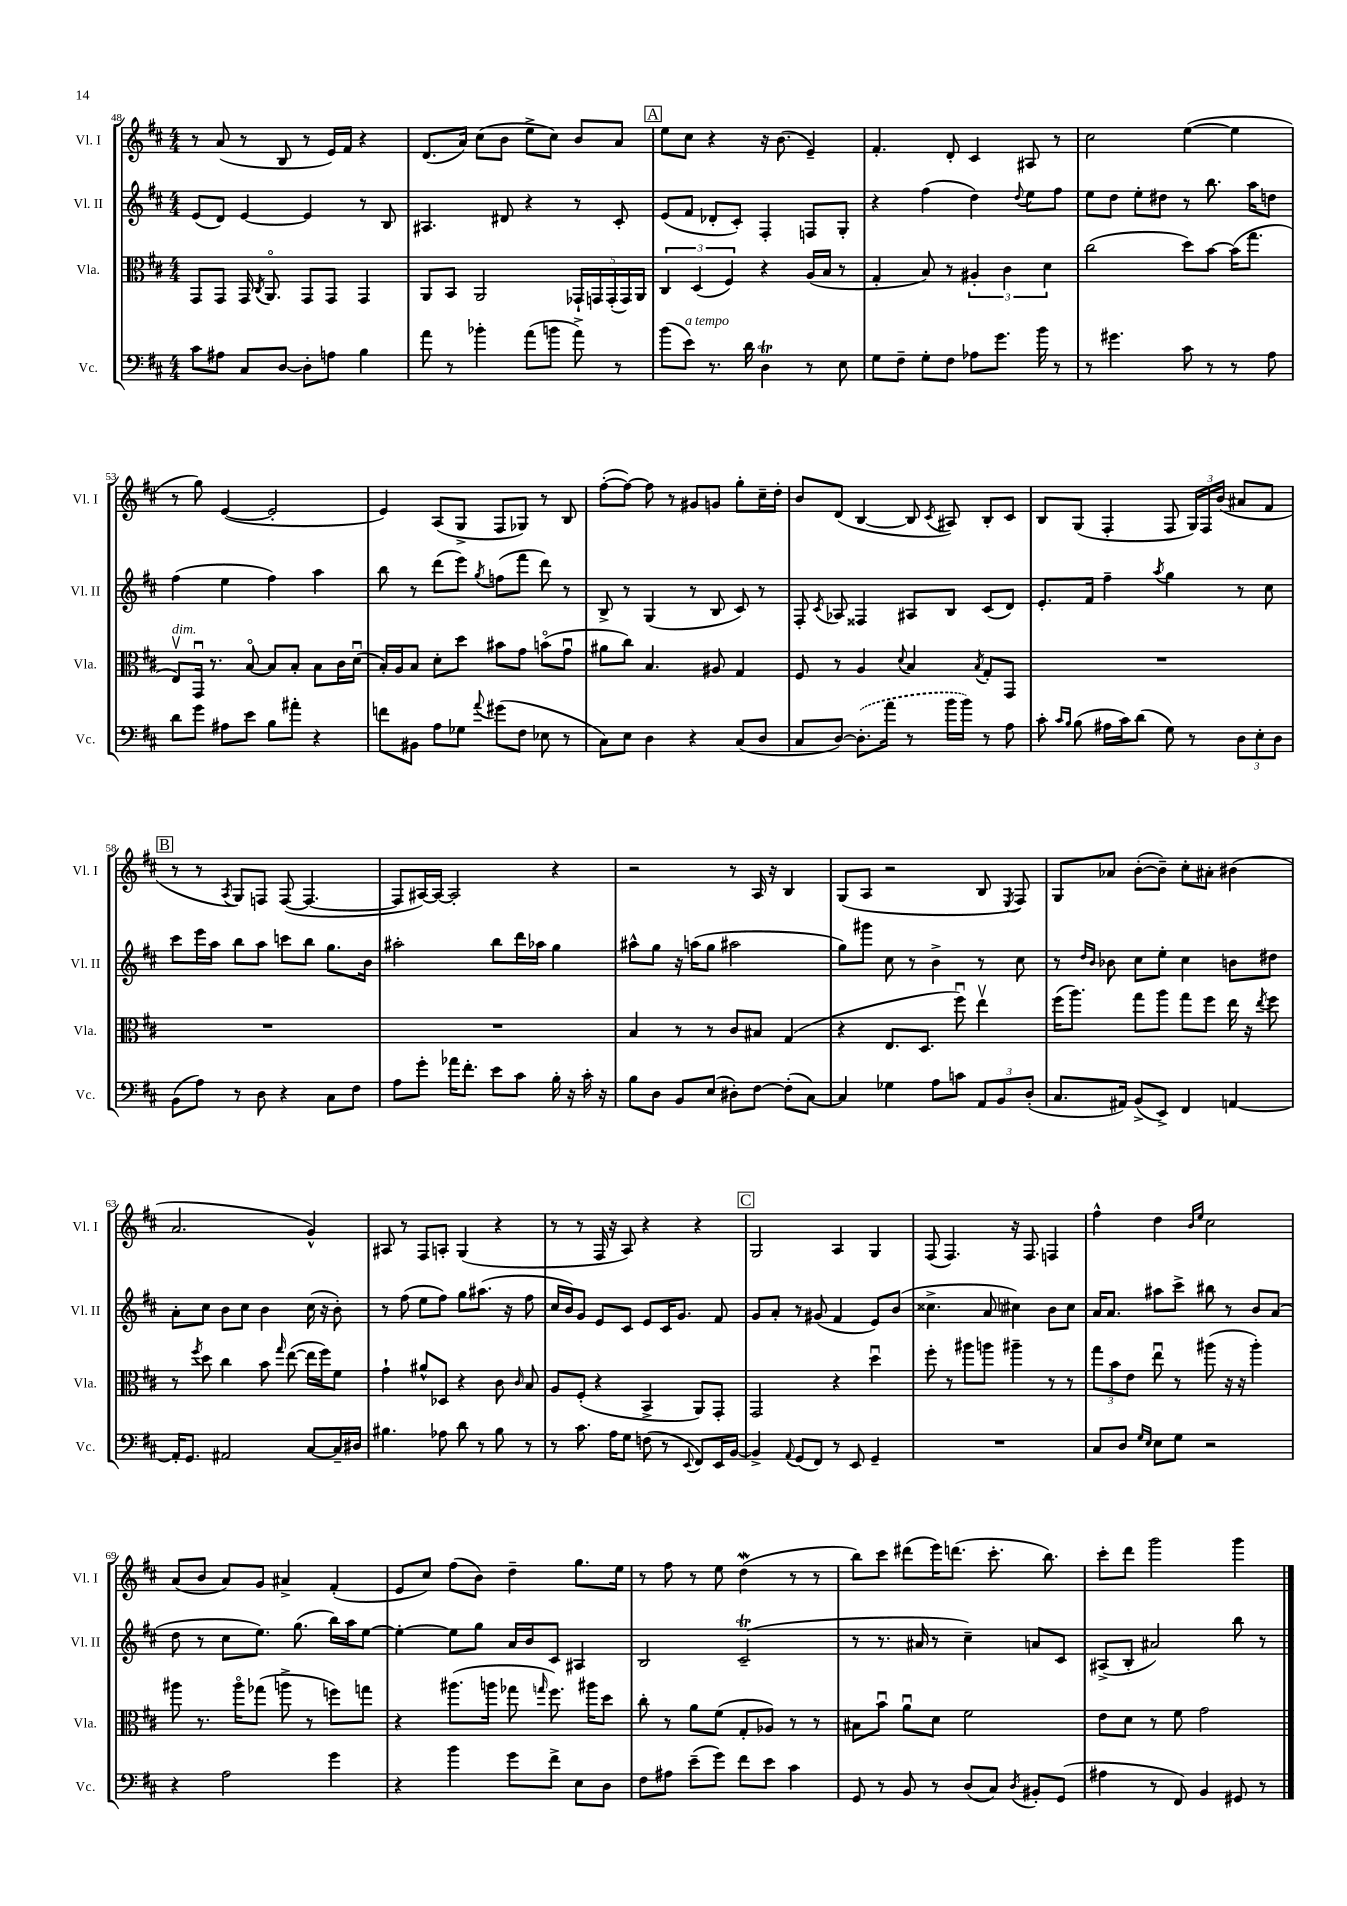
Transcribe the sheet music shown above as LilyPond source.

<<
\new StaffGroup <<
\new Staff = "s0" \with { instrumentName = "Vl. I" shortInstrumentName = "Vl. I" } {
    \clef treble \key d \major \numericTimeSignature \time 4/4
    \autoBeamOff r8 a'8( r8 b8 r8 e'16[) fis'16] r4 |
    d'8.[( a'16]) cis''8[( b'8] e''8[-> cis''8]) b'8[ a'8] |
    \mark \markup { \box "A" } e''8[ cis''8] r4 r16 b'8.( e'4--) |
    fis'4.-. d'8-. cis'4 ais8 r8 |
    cis''2 e''4~( e''4 |
    r8 g''8) e'4~( e'2-. |
    e'4) a8[( g8]-> fis8[ ges8]) r8 b8 |
    fis''8[~-.( fis''8]~) fis''8 r8 gis'8[ g'8] g''8[-. cis''16-- d''16]-. |
    b'8[ d'8]( b4~ b8 \acciaccatura { cis'8 } ais8) b8[-. cis'8] |
    b8[ g8]( fis4-. fis8 \tuplet 3/2 { g16[) fis16 b'16]( } ais'8[ fis'8] |
    \mark \markup { \box "B" } r8 r8 \acciaccatura { a8 } g8[) f8] f8~( f4.~ |
    f8[ ais16~) ais16]~ ais2-. r4 |
    r2 r8 a16 r16 b4 |
    g8[( a8] r2 b8 \acciaccatura { e8 } fis8) |
    g8[ aes'8] b'8[~-.( b'8]--) cis''8[-. ais'8]-. bis'4( |
    a'2. g'4-^) |
    ais8 r8 fis8[ a8]-. g4( r4 |
    r8 r8 fis16 r16 a8) r4 r4 |
    \mark \markup { \box "C" } g2 a4 g4 |
    fis8( fis4.) r16 fis8. f4 |
    fis''4-^ d''4 \grace { b'16[ e''16] } cis''2 |
    a'8[( b'8] a'8[) g'8] ais'4-> fis'4-.( |
    e'8[ cis''8]) fis''8[( b'8]) d''4-- g''8.[ e''16] |
    r8 fis''8 r8 e''8 d''4\mordent( r8 r8 |
    b''8[) cis'''8] dis'''8[( e'''16) d'''8.]( cis'''8.-. b''8.) |
    cis'''8[-. d'''8] g'''2 g'''4 \bar "|." |
}
\new Staff = "s1" \with { instrumentName = "Vl. II" shortInstrumentName = "Vl. II" } {
    \clef treble \key d \major \numericTimeSignature \time 4/4
    \autoBeamOff e'8[( d'8]) e'4~ e'4 r8 b8 |
    ais4. dis'8 r4 r8 cis'8-. |
    \mark \markup { \box "A" } e'8[( fis'8] des'8[-. cis'8]-.) fis4-. f8[ g8]-. |
    r4 fis''4( d''4) \appoggiatura { d''8 } e''8[ fis''8] |
    e''8[ d''8] e''8[-. dis''8] r8 b''8. a''16[ d''8] |
    fis''4( e''4 fis''4) a''4 |
    b''8 r8 d'''8[( e'''8]) \acciaccatura { g''8 } f''8[( fis'''8] d'''8) r8 |
    b8-> r8 g4( r8 b8 cis'8) r8 |
    fis8-. \acciaccatura { cis'8 } aes8 fisis4 ais8[ b8] cis'8[( d'8]) |
    e'8.[-. fis'16] fis''4-- \acciaccatura { a''8 } g''4 r8 cis''8 |
    \mark \markup { \box "B" } cis'''8[ e'''16 a''16] b''8[ a''8] c'''8[ b''8] g''8.[ b'16] |
    ais''2-. b''8[ d'''16 aes''16] g''4 |
    ais''8[-^ g''8] r16 a''16[( g''8] ais''2 |
    g''8[) gis'''8] cis''8 r8 b'4-> r8 cis''8 |
    r8 \grace { d''16[ b'16] } bes'8 cis''8[ e''8]-. cis''4 b'8[ dis''8] |
    a'8[-. cis''8] b'8[ cis''8] b'4 cis''16( r16 b'8-.) |
    r8 fis''8( e''8[ fis''8]) g''8[ ais''8.]( r16 fis''8 |
    cis''16[ b'16) g'8] e'8[ cis'8] e'8[ cis'16 g'8.] fis'8 |
    \mark \markup { \box "C" } g'8[ a'8]-. r8 gis'8( fis'4 e'8[) b'8]( |
    cisis''4.-> a'8 cis''4) b'8[ cis''8] |
    a'16[ a'8.] ais''8[ cis'''8]-> bis''8 r8 b'8[ a'8]( |
    d''8 r8 cis''8[ e''8.]) g''8.( b''16[) a''16 e''8]~ |
    e''4~-. e''8[ g''8] a'16[ b'16 cis'8] ais4 |
    b2 cis'2--\trill( |
    r8 r8. ais'16 r8 cis''4--) a'8[ cis'8] |
    ais8[->( b8]-. ais'2) b''8 r8 \bar "|." |
}
\new Staff = "s2" \with { instrumentName = "Vla." shortInstrumentName = "Vla." } {
    \clef alto \key d \major \numericTimeSignature \time 4/4
    \autoBeamOff g,8[ g,8] g,16 \acciaccatura { cis8 } a,8.\flageolet g,8[ g,8] g,4 |
    a,8[ b,8] a,2 \tuplet 5/4 { ges,16[-! g,16 g,16-.( g,16) a,16] } |
    \mark \markup { \box "A" } \tuplet 3/2 { cis4 d4( fis4) } r4 a16[( b16] r8 |
    g4-. b8) r8 \tuplet 3/2 { ais4-. cis'4 d'4 } |
    cis''2( d''8[) b'8]~ b'16[( g''8.] |
    e8[\upbow^\markup { \italic "dim." }) g,16]\downbow r8. b8~\flageolet b8[ b8]-. b8[ cis'16 d'16]\downbow( |
    b16[-.) a16 b8] d'8[-. d''8] bis'8[ g'8] b'8[\flageolet( g'8]\downbow |
    ais'8[ cis''8]) b4. ais8 g4 |
    fis8 r8 a4 \appoggiatura { d'8 } b4 \acciaccatura { b8 } g8[-. g,8] |
    R1 |
    \mark \markup { \box "B" } R1 |
    R1 |
    b4 r8 r8 cis'8[ bis8] g4( |
    r4 e8.[ d8.] fis''8\downbow) e''4\upbow |
    fis''16[( a''8.]) g''8[ a''8] g''8[ fis''8] e''16 r16 \acciaccatura { e''8 } fis''8 |
    r8 \acciaccatura { fis''8 } d''8 cis''4 b'8 \grace { g''16 } e''8~( e''16[ fis''16) fis'8] |
    g'4-! ais'8[-^ des8] r4 cis'8 \grace { cis'16 } b8 |
    a8[ fis8]-.( r4 b,4-> a,8[) g,8]-. |
    \mark \markup { \box "C" } g,2 r4 d''4\downbow |
    fis''8-. r8 ais''8[ a''8] ais''4-- r8 r8 |
    \tuplet 3/2 { g''8[ b'8 e'8] } e''8\downbow r8 ais''8( r16 r16 ais''4-.) |
    ais''8 r8. ais''16[\flageolet ges''8]( a''8-> r8 f''8[) g''8] |
    r4 ais''8.[( a''16] ges''8 \grace { g''16 } fis''8.) ais''16[ d''8] |
    cis''8-. r8 a'8[ fis'8]( g8[-. aes8]) r8 r8 |
    bis8[ b'8]\downbow a'8[\downbow d'8] fis'2 |
    e'8[ d'8] r8 fis'8 g'2 \bar "|." |
}
\new Staff = "s3" \with { instrumentName = "Vc." shortInstrumentName = "Vc." } {
    \clef bass \key d \major \numericTimeSignature \time 4/4
    \autoBeamOff cis'8[ ais8] cis8[ d8]~ d8[-. a8] b4 |
    a'8 r8 bes'4-. a'8[( b'8] a'8->) r8 |
    \mark \markup { \box "A" } b'8[( e'8]^\markup { \italic "a tempo" }) r8. d'16 d4\trill r8 e8 |
    g8[ fis8]-- g8[-. fis8] aes8[ g'8.] b'16 r8 |
    r8 gis'4. cis'8 r8 r8 a8 |
    d'8[ g'8] ais8[ e'8] b8[ ais'8]-. r4 |
    f'8[ bis,8] a8[ ges8] \appoggiatura { a'8 } gis'8[( fis8] ees8 r8 |
    cis8[) e8] d4 r4 cis8[( d8] |
    cis8[ d8]~) \once \slurDashed d8.[-.( a'16] r8 b'16[ b'16]) r8 a8 |
    cis'8-. \grace { cis'16[ b16] } b8( ais16[ cis'16) d'8]( g8) r8 \tuplet 3/2 { d8[ e8-. d8] } |
    \mark \markup { \box "B" } b,8[( a8]) r8 d8 r4 cis8[ fis8] |
    a8[ g'8]-. aes'16[ fis'8.]-. e'8[ cis'8] b16-. r16 cis'16-. r16 |
    b8[ d8] b,8[ e8]( dis8[-.) fis8]~ fis8[-.( cis8]~) |
    cis4 ges4 a8[ c'8] \tuplet 3/2 { a,8[ b,8 d8]-.( } |
    cis8.[ ais,16]) b,8[->( e,8]->) fis,4 a,4~ |
    a,16[-. g,8.] ais,2 cis8[~ cis16-- dis16] |
    bis4. aes8 d'8 r8 bis8 r8 |
    r8 cis'8. a16[ g8] f8( r8 \appoggiatura { e,8 } fis,8[) e,16 b,16]~ |
    \mark \markup { \box "C" } b,4-> \appoggiatura { a,8 } g,8[( fis,8]) r8 e,8 g,4-- |
    R1 |
    cis8[ d8] \grace { g16[ e16] } e8[ g8] r2 |
    r4 a2 g'4 |
    r4 b'4 g'8[ fis'8]-> e8[ d8] |
    fis8[ ais8] e'8[--( g'8]) fis'8[ e'8] cis'4 |
    g,8 r8 b,8 r8 d8[( cis8]) \acciaccatura { d8 } bis,8[-. g,8]( |
    ais4 r8 fis,8) b,4 gis,8 r8 \bar "|." |
}
>>
>>
\layout { \context { \Score currentBarNumber = #48 } }
